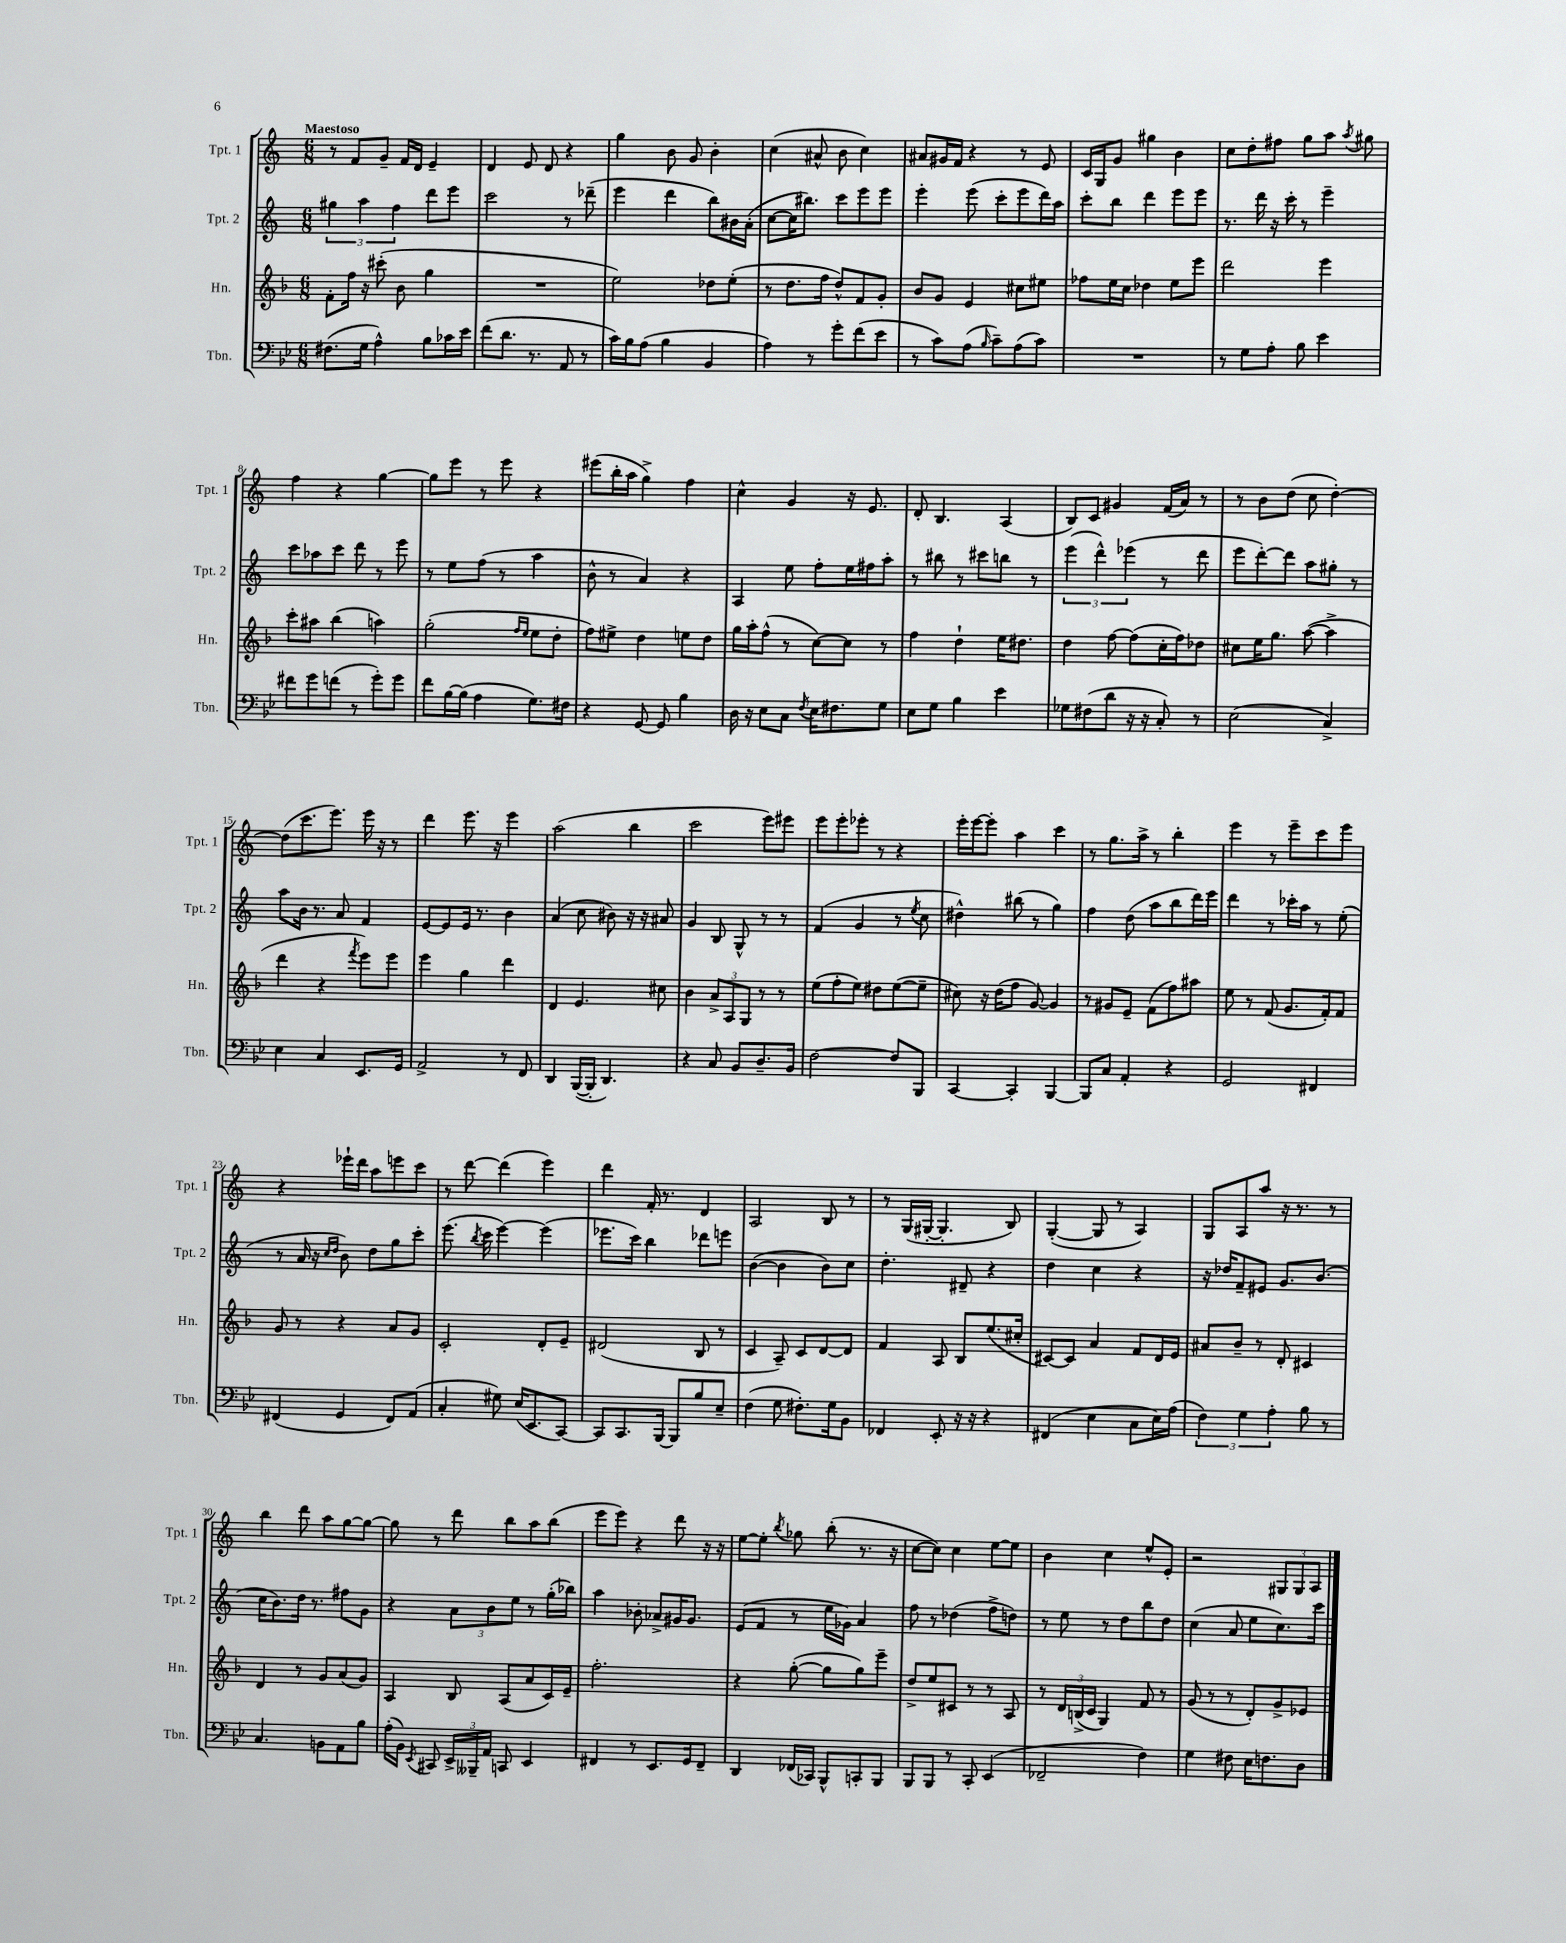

**kern	**kern	**kern	**kern
*staff4	*staff3	*staff2	*staff1
*clefF4	*clefG2	*clefG2	*clefG2
*k[b-e-]	*k[b-]	*k[]	*k[]
*M6/8	*M6/8	*M6/8	*M6/8
(8.F#	8f'	6gg#	8r
.	16ff	.	8f
.	.	6aa	.
16G	16r	.	.
4A^^)	(8ccc#'	.	8g~
.	.	6ff	.
.	8b-	.	16f
.	.	.	16d
8B-	4gg	8ddd	4e~
16c-	.	8eee	.
16e-	.	.	.
=	=	=	=
(8f	2.r	2ccc	4d
8.d	.	.	.
.	.	.	8e
8.r	.	.	.
.	.	.	8d
8AA	.	8r	4r
8r	.	(8ddd-~	.
=	=	=	=
16c)	2ee)	4eee	4gg
16B-	.	.	.
(8A	.	.	.
4B-	.	4ddd	8b
.	.	.	8g
4BB-	8dd-	8bb)	4b'
.	(8ee'	16b#	.
.	.	(16a'	.
=	=	=	=
4A)	8r	[8cc	(4cc
.	8.dd	16cc]	.
.	.	8.bb#)	.
8r	.	.	8a#^^
.	16ff	.	.
8g'	8dd^^)	8ccc	8b
(8f	8f	8eee	4cc)
8e-	8g'	8eee	.
=	=	=	=
8r	8b-	4eee'	8a#
8c)	8g	.	16g#
.	.	.	16f
(8A	4e	(8eee	4r
16qqB-	.	.	.
8c~)	.	8ccc'	.
(8A	8cc#	8eee	8r
8c)	8ee#	16ddd)	8e
.	.	16aa	.
=	=	=	=
2.r	8ff-	8ccc'	16c
.	.	.	16G
.	16ee	8bb	8g
.	16cc	.	.
.	4dd-	4ddd	4gg#
.	8ee	8eee	4b
.	8eee	8eee	.
=	=	=	=
8r	2ddd	8.r	8cc
8G	.	.	8dd'
.	.	16ddd	.
8A'	.	16r	8ff#
.	.	16ccc'	.
8B-	.	8r	8gg
4e-	4eee	4eee~	8aa
.	.	.	8qaa
.	.	.	8gg#
=	=	=	=
8f#	8ccc'	8ccc	4ff
8g	8aa#	8aa-	.
(8f	(4bb-	8ccc	4r
8r	.	8ddd	.
8g')	4aa)	8r	[4gg
8g	.	8eee	.
=	=	=	=
8f	(2gg'	8r	8gg]
[16B-	.	8ee	8eee
(16B-]	.	.	.
4A	.	(8ff	8r
.	.	8r	8eee
.	16qqff	.	.
.	16qqee	.	.
8.G)	8ee	4aa	4r
.	8dd'	.	.
16F#	.	.	.
=	=	=	=
4r	8ff)	8b^^	(8eee#
.	8ee#^	8r	16bb'
.	.	.	16aa
[8GG	4dd	4a)	4gg^)
8GG]	.	.	.
4B-	8ee	4r	4ff
.	8dd	.	.
=	=	=	=
16D	16gg	4A	4cc^^
16r	16aa'	.	.
8E-	(8ff^^	.	.
8C	8r	8ee	4g
8qF	.	.	.
16E-	[8cc)	8ff'	.
8.F#	.	.	.
.	8cc]	16ee	16r
.	.	16ff#	8.e
8G	8r	8aa'	.
=	=	=	=
8E-	4ff	8r	8d'
8G	.	8bb#	4.B
4B-	4dd`	8r	.
.	.	8ccc#	.
4e-	16ee	8bb	(4A
.	8.dd#	.	.
.	.	8r	.
=	=	=	=
8G-	4dd	(6eee	8B)
(8F#	.	.	8c
.	.	6ddd^^)	.
8d	[8ff	.	4g#
.	.	(6eee-	.
16r	(8ff]	.	.
16r	.	.	.
8C')	16cc'	8r	(16f
.	16ff)	.	16a)
8r	8dd-	8ddd	8r
=	=	=	=
(2E-	8cc#	8eee	8r
.	16ee	[8ddd')	8b
.	8.gg	.	.
.	.	8ddd]	(8dd
.	([8aa	8aa	8cc
4C^)	4aa^]	8gg#'	[4dd')
.	.	8r	.
=	=	=	=
4E-	4ddd	8aa	(8dd]
.	.	16b	8.ccc
.	.	8.r	.
4C	4r	.	.
.	.	.	8.eee)
.	.	8a	.
.	8qfff	.	.
8.EE-	8eee)	4f	16eee
.	.	.	16r
.	8eee	.	8r
16GG	.	.	.
=	=	=	=
2AA^	4eee	[8e	4ddd
.	.	8e]	.
.	4gg	16e	8.eee
.	.	8.r	.
.	.	.	16r
8r	4ddd	4b	4eee
8FF	.	.	.
=	=	=	=
4DD	4d	(4a	(2aa
([16BBB-	4.e	8cc	.
16BBB-']	.	.	.
4.DD)	.	8b#)	.
.	.	16r	4bb
.	.	16r	.
.	8cc#	8a#	.
=	=	=	=
4r	4b-	4g	2ccc
8C	12a^	8B	.
.	12A	.	.
8BB-	.	8G^^	.
.	12G	.	.
8.D~	8r	8r	8eee)
.	8r	8r	8eee#
16BB-	.	.	.
=	=	=	=
[2F	(8ee	(4f	8eee
.	8ff'	.	8eee'
.	8ee)	4g	8eee-'
.	8dd#	.	8r
8F]	([8ee	8r	4r
.	.	8qee	.
8BBB-	8ee~]	8cc	.
=	=	=	=
[4CC	8cc#)	4dd#^^)	16eee'
.	.	.	[16eee
.	16r	.	8eee']
.	(16dd	.	.
4CC']	8ff	(8bb#	4aa
.	[8g)	8r	.
[4BBB-	4g]	4gg)	4ccc
=	=	=	=
8BBB-]	8r	4ff	8r
8C	8g#	.	8.gg
4AA'	8e~	(8dd	.
.	.	.	16aa^
.	(8f	8aa	8r
4r	8ff)	8bb	4bb'
.	8aa#	16ddd)	.
.	.	16eee	.
=	=	=	=
2GG	8ee	4ddd	4eee
.	8r	.	.
.	(8f	8r	8r
.	8.g	16ccc-'	8eee~
.	.	16aa	.
4FF#	.	8r	8ccc
.	16f')	.	.
.	8f	(8ee'	8eee
=	=	=	=
(4FF#	8g	8r	4r
.	8r	16a	.
.	.	16r	.
.	.	16qqcc	.
.	.	16qqdd	.
4GG	4r	8b)	16eee-`
.	.	.	16ddd
.	.	8dd	8aa
8FF#)	8a	8gg	8eee
(8AA	8g	8ccc'	8ccc
=	=	=	=
4C'	2c'	(8.eee	8r
.	.	.	[8ddd
.	.	8qbb	.
.	.	16ccc	.
8G#)	.	[4eee)	(4ddd]
(16E-	.	.	.
8.EE-	.	.	.
.	8d'	(4eee]	4eee)
[8CC)	8e~	.	.
=	=	=	=
8CC]	(2d#	8.eee-	4ddd
8.CC	.	.	.
.	.	16ccc)	.
.	.	4bb	16f'
[16BBB-	.	.	8.r
8BBB-]	.	.	.
8B-	8B-	8ddd-	4d
8E-~	8r	8eee	.
=	=	=	=
(4F	4c	([4b	2A
8G	8A~)	4b]	.
8.F#')	8c	.	.
.	[8d	8b)	8B
16G	.	.	.
8BB-	8d]	8cc	8r
=	=	=	=
4FF-	4f	4.dd'	8r
.	.	.	(16G
.	.	.	[16G#'
8EE-'	8A	.	4.G#']
16r	8B-	8d#~	.
16r	.	.	.
4r	(8.ee	4r	.
.	.	.	8B)
.	16cc#'	.	.
=	=	=	=
(4FF#	[8c#)	4dd	([4G'
.	8c#]	.	.
4E-	4a	4cc	8G]
.	.	.	8r
8C	8f	4r	4A)
16E-)	16d	.	.
(16A	16e	.	.
=	=	=	=
6F)	8a#	16r	8G
.	.	16dd-	.
.	8b-~	8f~	8A
6G	.	.	.
.	8r	8e#	8aa
6A'	.	.	.
.	8d'	8.g	16r
.	.	.	8.r
8B-	4c#	.	.
.	.	(8.b	.
8r	.	.	8r
=	=	=	=
4.C	4d	16cc	4bb
.	.	8.b)	.
.	8r	16dd	8ddd
.	.	8.r	.
8BB	8g	.	8aa
8AA	(8a	8ff#	[8gg
8B-	8g)	8g	8gg_
=	=	=	=
(16A'	4A	4r	8gg]
16BB-)	.	.	.
8qEE-	.	.	.
8CC#	.	.	8r
24EE-^	8B-	12a	8ddd
24BBB--~	.	.	.
24AA	.	12b	.
8CC	(8A	.	8bb
.	.	12ee	.
4EE-	8a	8r	8aa
.	16c)	(16gg'	(8bb
.	16e~	16bb-)	.
=	=	=	=
4FF#	2.ff'	4aa	8eee
.	.	.	8eee)
8r	.	8b-'	4r
8.EE-	.	8a-^	.
.	.	16g#	8ddd
16GG	.	8.g#	.
8FF#~	.	.	16r
.	.	.	16r
=	=	=	=
4DD	4r	(8e	[8ee
.	.	8f	8ee']
.	.	.	8qbb
(16FF-	([8gg'	8r	8gg-
16CC-)	.	.	.
8BBB-^^	8gg]	16ee	(8bb'
.	.	16g-)	.
8CC'	8gg)	4a	8.r
8BBB-	8eee~	.	.
.	.	.	16r
=	=	=	=
8BBB-	8dd^	8ff	[8cc
8BBB-	8ee	8r	8cc])
8r	8c#	(4dd-	4cc
8CC'	8r	.	.
(4EE-	8r	8ff^	[8ee
.	8A	8dd)	8ee]
=	=	=	=
2FF-~	8r	8r	4b
.	24d	8ee	.
.	(24B^	.	.
.	24c	.	.
.	4G)	8r	4cc
.	.	8dd	.
4F)	8f	8bb	8ee^^
.	8r	8dd	8e'
=	=	=	=
4G	(8g	(4cc	2r
.	8r	.	.
8F#	8r	8a	.
16E-	8d')	8ee	.
8.F	.	.	.
.	8g^	8.cc)	12G#
.	.	.	12G#
8D	8e-	.	.
.	.	.	12A
.	.	16ccc	.
==	==	==	==
*-	*-	*-	*-
